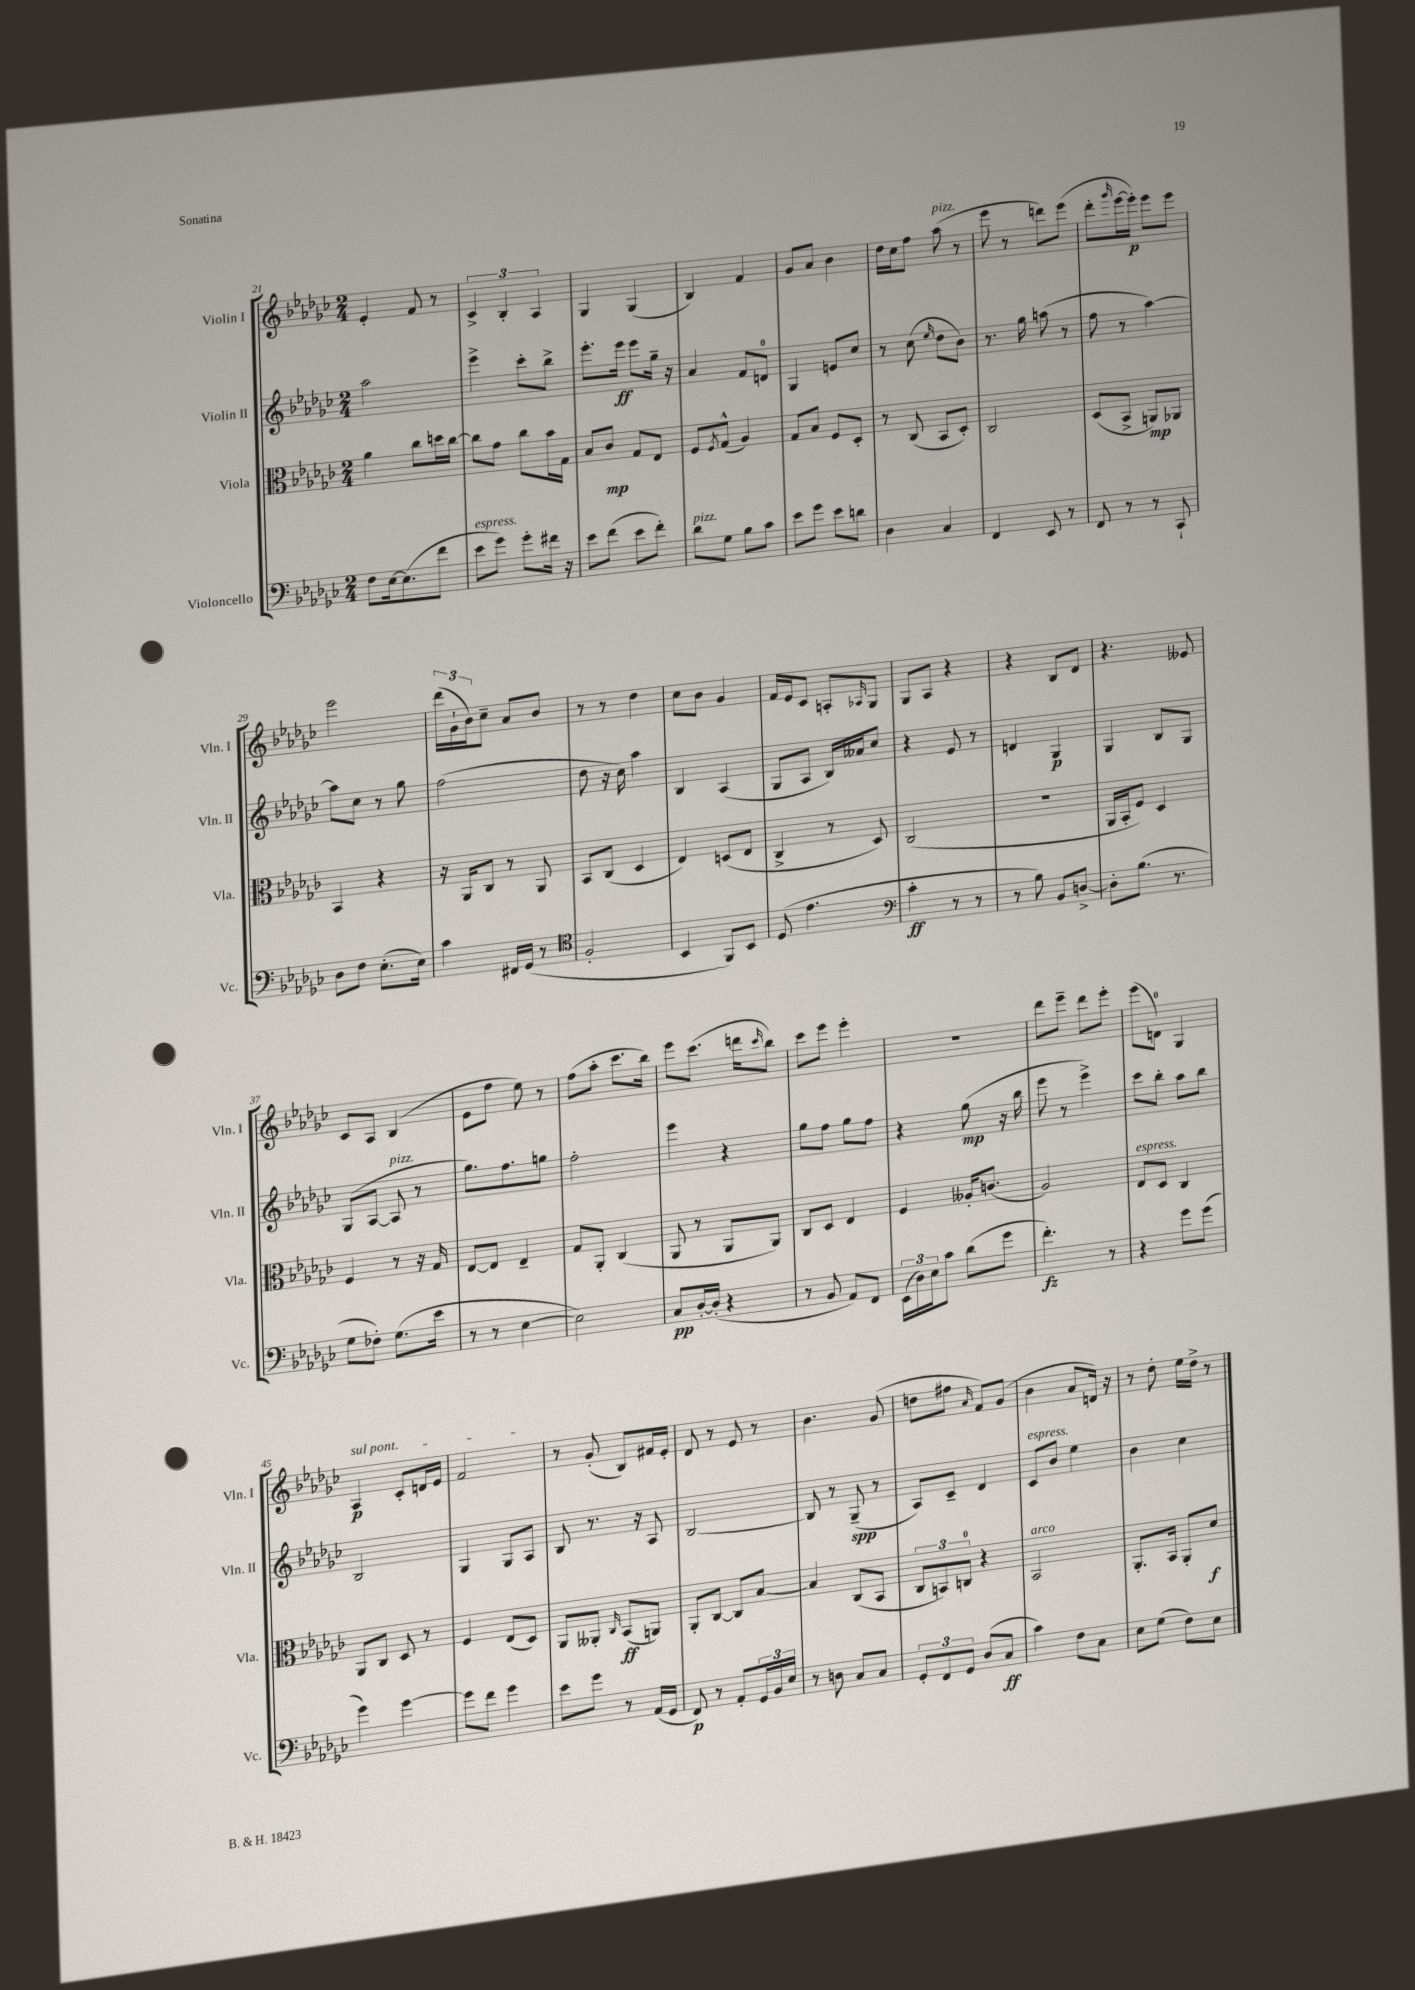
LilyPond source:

<<
\new StaffGroup <<
\new Staff = "s0" \with { instrumentName = "Violin I" shortInstrumentName = "Vln. I" } {
    \clef treble \key ges \major \numericTimeSignature \time 2/4
    ees'4-. f'8 r8 |
    \tuplet 3/2 { ces'4-> bes4-. aes4 } |
    ges4 ges4( |
    bes4) f'4 |
    ges'8 aes'8 bes'4 |
    des''16 ces''16 f''8 aes''8^\markup { \italic "pizz." }( r8 |
    ees'''8 r8 d'''8) ees'''8( |
    des'''8-. \grace { ges'''16 } ees'''16~ ees'''16-.\p) ees'''8 ees'''8 |
    ees'''2 |
    \tuplet 3/2 { des'''16( ges'16-! bes'16) } ces''8-- aes'8 bes'8 |
    r8 r8 des''4 |
    ces''8 bes'8 ges'4 |
    f'16 ees'16 ces'8 a8-. \grace { aes16 } ges8 |
    ges8 aes8 r4 |
    r4 bes8 des'8 |
    r4. eeses'8 |
    ces'8 aes8 bes4( |
    ees'8 f''8 ees''8) r8 |
    f''8( aes''8-. ces'''8. bes''16) |
    ees'''8 ces'''8.( d'''16 \grace { ces'''16 } bes''8) |
    ces'''8 ees'''8 ees'''4-. |
    R2 |
    des'''8 ees'''8-- des'''8 ees'''8-. |
    ees'''8( d'8-0) ges4 |
    \once \override TextSpanner.bound-details.left.text = \markup { \italic "sul pont." } aes4\p\startTextSpan ces'8-. d'16 ees'16 |
    f'2\stopTextSpan |
    r8 ges'8-.( bes8) fis'16 ees'16-. |
    des'8 r8 ees'8 r8 |
    bes'4. ges'8( |
    d''8 fis''8 \grace { aes'16 } f'8) ges'8( |
    bes'4 aes'8 d'16) r16 |
    r8 des''8-. ees''16 des''16-> r8 \bar "|." |
}
\new Staff = "s1" \with { instrumentName = "Violin II" shortInstrumentName = "Vln. II" } {
    \clef treble \key ges \major \numericTimeSignature \time 2/4
    aes''2 |
    ees'''4-> ces'''8-. bes''8-> |
    ees'''8.-. ees'''16\ff ees'''8 ges''16-- r16 |
    aes'4 f'8 d'8-0 |
    ges4 e'8 ces''8 |
    r8 ces''8( \grace { ees''16 } des''8 bes'8) |
    r8. ges''16 a''8( r8 |
    f''8 r8 aes''4~) |
    aes''8 ces''8 r8 ges''8 |
    f''2( |
    des''8 r16 ces''16) aes''4 |
    bes4 aes4( |
    ges8 aes8 bes16) aeses'16 ces''8 |
    r4 ees'8 r8 |
    d'4 ges4\p |
    ges4 bes8 ges8 |
    ges8( aes8~ aes8^\markup { \italic "pizz." } r8 |
    ges''8.) f''8. g''8 |
    f''2-. |
    ees'''4 r4 |
    ges''8 f''8 ges''8 f''8 |
    r4 ges''8\mp( r16 bes''16 |
    ees'''8 r8 ees'''4->) |
    ces'''8 bes''8-. aes''8 bes''8 |
    bes2 |
    ges4 ges8 aes8 |
    bes8 r8. r16 aes8 |
    bes2~ |
    bes8 r8 ges8--\spp( r8 |
    aes8) ces'8-- des'4 |
    ces'8^\markup { \italic "espress." } bes'8 ees''4 |
    bes'4 ces''4 \bar "|." |
}
\new Staff = "s2" \with { instrumentName = "Viola" shortInstrumentName = "Vla." } {
    \clef alto \key ges \major \numericTimeSignature \time 2/4
    aes'4 ces''8 d''16 ces''16~ |
    ces''8 ges'8 ces''8 bes'16 ges16 |
    bes8 ces'8\mp ges8 ees8 |
    f8 \acciaccatura { f8 } ges8-^( aes4) |
    ges8 bes8 f8 des8-. |
    r8 ces8( bes,8 des8-.) |
    ces2 |
    des8( bes,8-> a,8\mp) aes,8 |
    bes,4 r4 |
    r16 aes,16 ces8 r8 aes,8 |
    bes,8 ces8( des4 |
    ees4) d8( ees8 |
    ces4-> r8 des8) |
    ces2( |
    r2 |
    aes,16 bes,16-. f8) des4 |
    f4 r8 r16 ges16 |
    ees8~ ees8 ees4-- |
    ges8 aes,8-. ces4( |
    aes,8 r8 aes,8 aes,8) |
    ces8 des8 ees4 |
    f4 aeses16-. c'8.( |
    aes2) |
    ees8^\markup { \italic "espress." } des8 ces4 |
    aes,8 ces8 des8 r8 |
    f4 ees8( des8) |
    aes,8 aeses,8-. \grace { ces16 } bes,8\ff( a,8) |
    aes,8-. ces8~ ces8 bes8~ |
    bes4 ces8( bes,8 |
    \tuplet 3/2 { ces8 b,8) c8-0 } r4 |
    bes,2^\markup { \italic "arco" } |
    aes,8.-. bes,16 aes,8-. des'8\f \bar "|." |
}
\new Staff = "s3" \with { instrumentName = "Violoncello" shortInstrumentName = "Vc." } {
    \clef bass \key ges \major \numericTimeSignature \time 2/4
    f8 ees16~ ees8.( f'8 |
    ees'8^\markup { \italic "espress." } ges'8) ges'8-. fis'16 r16 |
    ees'8 f'8( ees'8 f'8-.) |
    des'8^\markup { \italic "pizz." } ges8 bes8 ces'8 |
    ees'8 ges'8 ees'8 d'8 |
    des4 ces4 |
    f,4 ees,8 r8 |
    f,8 r8 r8 ces,8-! |
    des8 f8 ees8.-.( ees16) |
    ces'4 fis,16 ges,16( r8 |
    \clef tenor f2-. |
    bes,4 f,8) bes,8 |
    des8( ees'4. |
    \clef bass ces'4-.\ff r8 r8 |
    r8 bes8) bes,8 d8~-> |
    d8-. bes8.( r8. |
    ges8 fes8-.) ges8.( ees'16 |
    r8 r8 ees4~ |
    ees2) |
    ces8\pp des16~-. des16-.( r4 |
    r8 bes,8 aes,8) f,8 |
    \tuplet 3/2 { ees,16( des16) ees16 } ces'8 des'8( ges'8 |
    f'4.-.\fz) r8 |
    r4 ges'8 ges'8( |
    ges'4) ges'4~ |
    ges'8 f'8 ges'4 |
    ees'8 ges'8 r8 aes,16( ges,16 |
    f,8\p) r8 aes,8-. \tuplet 3/2 { ges,16 bes,16 ees16 } |
    r8 d8 ces8 ces8 |
    \tuplet 3/2 { ges,8-. f,8 ges,8 } des8( ces8\ff |
    ces'4) f8 ces8 |
    ees8 ges8( f8) ees8 \bar "|." |
}
>>
>>
\layout { \context { \Score currentBarNumber = #21 } }
